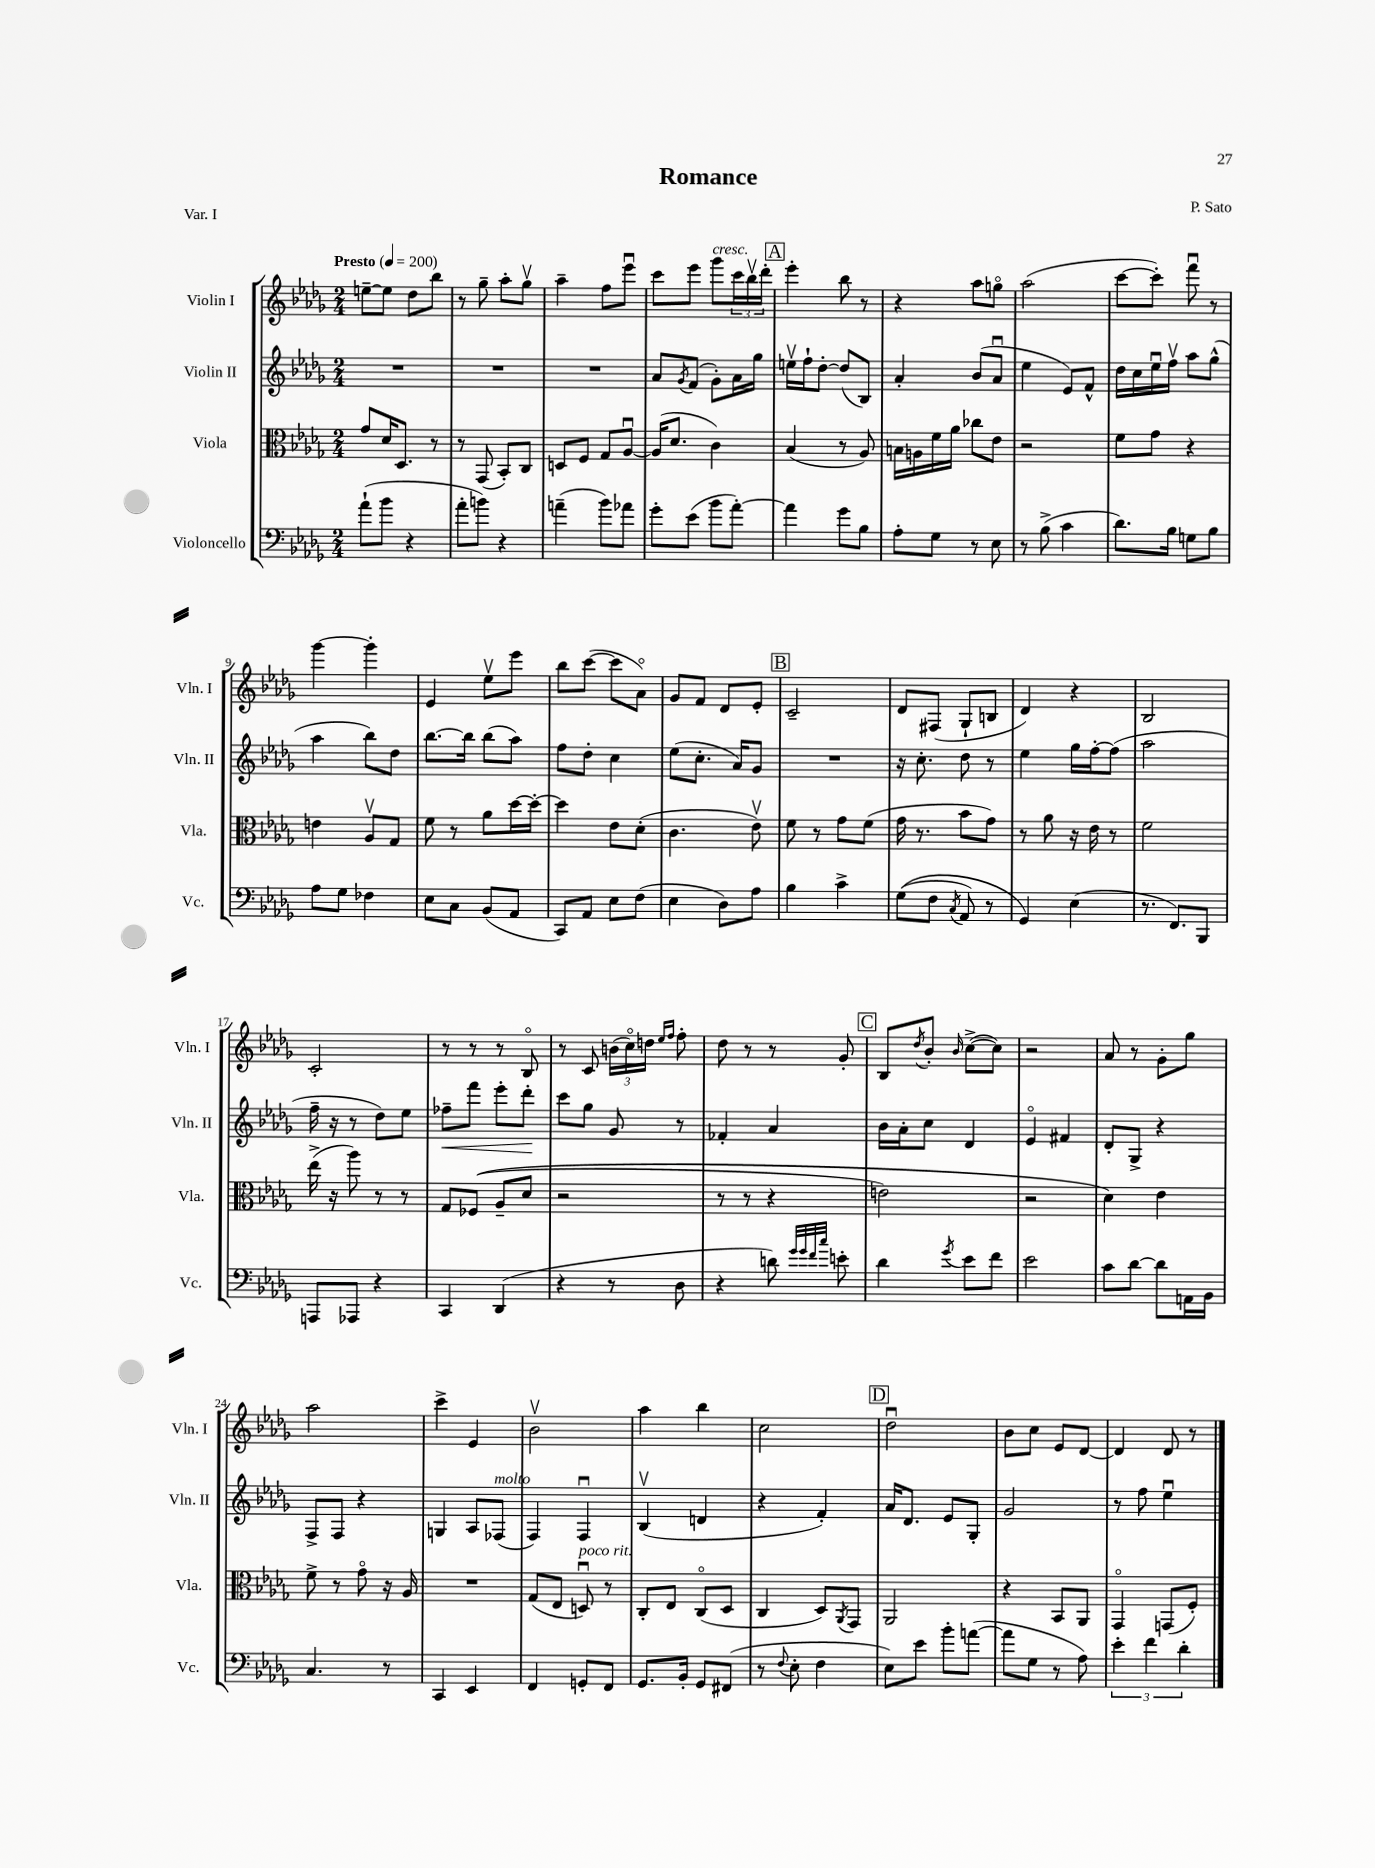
\header { title = "Romance" composer = "P. Sato" piece = "Var. I" }
<<
\new StaffGroup <<
\new Staff = "s0" \with { instrumentName = "Violin I" shortInstrumentName = "Vln. I" } {
    \clef treble \key des \major \numericTimeSignature \time 2/4 \tempo "Presto" 4 = 200
    e''8~-- e''8 des''8 bes''8 |
    r8 ges''8-- aes''8-. ges''8\upbow |
    aes''4-- f''8 ees'''8\downbow |
    c'''8 ees'''8 ges'''8^\markup { \italic "cresc." } \tuplet 3/2 { c'''16 bes''16\upbow des'''16-. } |
    \mark \markup { \box "A" } ees'''4-. bes''8 r8 |
    r4 aes''8 g''8\flageolet |
    aes''2( |
    c'''8~ c'''8-.) f'''8\downbow r8 |
    ges'''4~ ges'''4-. |
    ees'4 ees''8\upbow ees'''8 |
    bes''8 c'''8~( c'''8 aes'8\flageolet) |
    ges'8 f'8 des'8 ees'8-. |
    \mark \markup { \box "B" } c'2-- |
    des'8 fis8( ges8-! b8 |
    des'4) r4 |
    bes2 |
    c'2-. |
    r8 r8 r8 bes8\flageolet |
    r8 c'8 \tuplet 3/2 { b'16( c''16\flageolet) d''16 } \grace { ees''16 f''16 } f''8-. |
    des''8 r8 r8 ges'8-. |
    \mark \markup { \box "C" } bes8 \acciaccatura { des''8 } bes'8-. \grace { bes'16 } c''8~->( c''8) |
    r2 |
    aes'8 r8 ges'8-. ges''8 |
    aes''2 |
    c'''4-> ees'4 |
    bes'2\upbow |
    aes''4 bes''4 |
    c''2 |
    \mark \markup { \box "D" } des''2\downbow |
    bes'8 c''8 ees'8 des'8~ |
    des'4 des'8 r8 \bar "|." |
}
\new Staff = "s1" \with { instrumentName = "Violin II" shortInstrumentName = "Vln. II" } {
    \clef treble \key des \major \numericTimeSignature \time 2/4
    R2 |
    R2 |
    R2 |
    aes'8 \acciaccatura { ges'8 } f'8( ges'8-.) aes'16 ges''16 |
    \mark \markup { \box "A" } e''16\upbow f''16-! des''8~-. des''8( bes8) |
    aes'4-. bes'8( aes'8\downbow |
    ees''4 ees'8) f'8-^ |
    des''16 c''16 ees''16\downbow f''16\upbow aes''8 ges''8-^( |
    aes''4 bes''8) des''8 |
    bes''8.~ bes''16 bes''8( aes''8) |
    f''8 des''8-. c''4 |
    ees''8( c''8.-. aes'16) ges'8 |
    \mark \markup { \box "B" } R2 |
    r16 c''8.-. des''8 r8 |
    ees''4 ges''16 f''16~-. f''8( |
    aes''2 |
    f''16-- r16 r8 des''8) ees''8 |
    fes''8--\< f'''8 ees'''8-. des'''8-.\! |
    c'''8 ges''8 ges'8 r8 |
    fes'4-. aes'4 |
    \mark \markup { \box "C" } bes'16 aes'16-. c''8 des'4 |
    ees'4\flageolet fis'4 |
    des'8-. ges8-> r4 |
    f8-> f8 r4 |
    g4 aes8 fes8^\markup { \italic "molto" }( |
    f4) f4\downbow |
    bes4\upbow( d'4 |
    r4 f'4-.) |
    \mark \markup { \box "D" } aes'16 des'8. ees'8 ges8-. |
    ges'2 |
    r8 f''8 ees''4\downbow \bar "|." |
}
\new Staff = "s2" \with { instrumentName = "Viola" shortInstrumentName = "Vla." } {
    \clef alto \key des \major \numericTimeSignature \time 2/4
    ges'8 des'16 des8. r8 |
    r8 ges,8( bes,8-.) c8 |
    d8 f8 ges8 aes8~\downbow |
    aes16( des'8. c'4) |
    \mark \markup { \box "A" } bes4( r8 aes8) |
    b16 a16 f'16 aes'16 ces''8 ees'8 |
    r2 |
    f'8 ges'8 r4 |
    e'4 aes8\upbow ges8 |
    f'8 r8 aes'8 des''16~ des''16~-. |
    des''4 ees'8 des'8-.( |
    c'4. ees'8\upbow) |
    \mark \markup { \box "B" } f'8 r8 ges'8 f'8( |
    ges'16 r8. bes'8 ges'8) |
    r8 aes'8 r16 ees'16 r8 |
    f'2 |
    ees''16->( r16 aes''8) r8 r8 |
    ges8 fes8(\( aes8-- des'8 |
    r2 |
    r8 r8 r4 |
    \mark \markup { \box "C" } e'2) |
    r2 |
    des'4\) ees'4 |
    f'8-> r8 ges'8\flageolet r16 aes16 |
    R2 |
    ges8( ees8 d8\downbow^\markup { \italic "poco rit." }) r8 |
    c8-. ees8 c8\flageolet( des8 |
    c4 des8) \acciaccatura { aes,8 } ges,8 |
    \mark \markup { \box "D" } aes,2 |
    r4 bes,8 aes,8 |
    ges,4\flageolet g,8( f8-.) \bar "|." |
}
\new Staff = "s3" \with { instrumentName = "Violoncello" shortInstrumentName = "Vc." } {
    \clef bass \key des \major \numericTimeSignature \time 2/4
    aes'8-!( bes'8 r4 |
    aes'8-. b'8) r4 |
    a'4--( bes'8) aes'8 |
    ges'8-. ees'8( bes'8 aes'8~-.) |
    \mark \markup { \box "A" } aes'4 ges'8 bes8 |
    aes8-. ges8 r8 ees8 |
    r8 bes8->( c'4 |
    des'8.) bes16 g8 bes8 |
    aes8 ges8 fes4 |
    ees8 c8 bes,8( aes,8 |
    c,8) aes,8 ees8 f8( |
    ees4 des8) aes8 |
    \mark \markup { \box "B" } bes4 c'4-> |
    ges8(\( f8 \acciaccatura { c8 } aes,8) r8 |
    ges,4\) ees4( |
    r8. f,8.) bes,,8 |
    a,,8 aes,,8 r4 |
    c,4 des,4( |
    r4 r8 des8 |
    r4 d'8) \grace { ges'32 ges'32 f'32 c''32 } e'8-. |
    \mark \markup { \box "C" } des'4 \acciaccatura { ges'8 } ees'8 f'8 |
    ees'2 |
    c'8 des'8~ des'8 a,16 bes,16 |
    c4. r8 |
    c,4 ees,4 |
    f,4 g,8-. f,8 |
    ges,8. bes,16-. ges,8 fis,8( |
    r8 \appoggiatura { f8 } ees8-. f4 |
    \mark \markup { \box "D" } ees8) ees'8 bes'8-. a'8~( |
    a'8 ges8 r8 aes8) |
    \tuplet 3/2 { ees'4-. f'4 des'4-. } \bar "|." |
}
>>
>>
